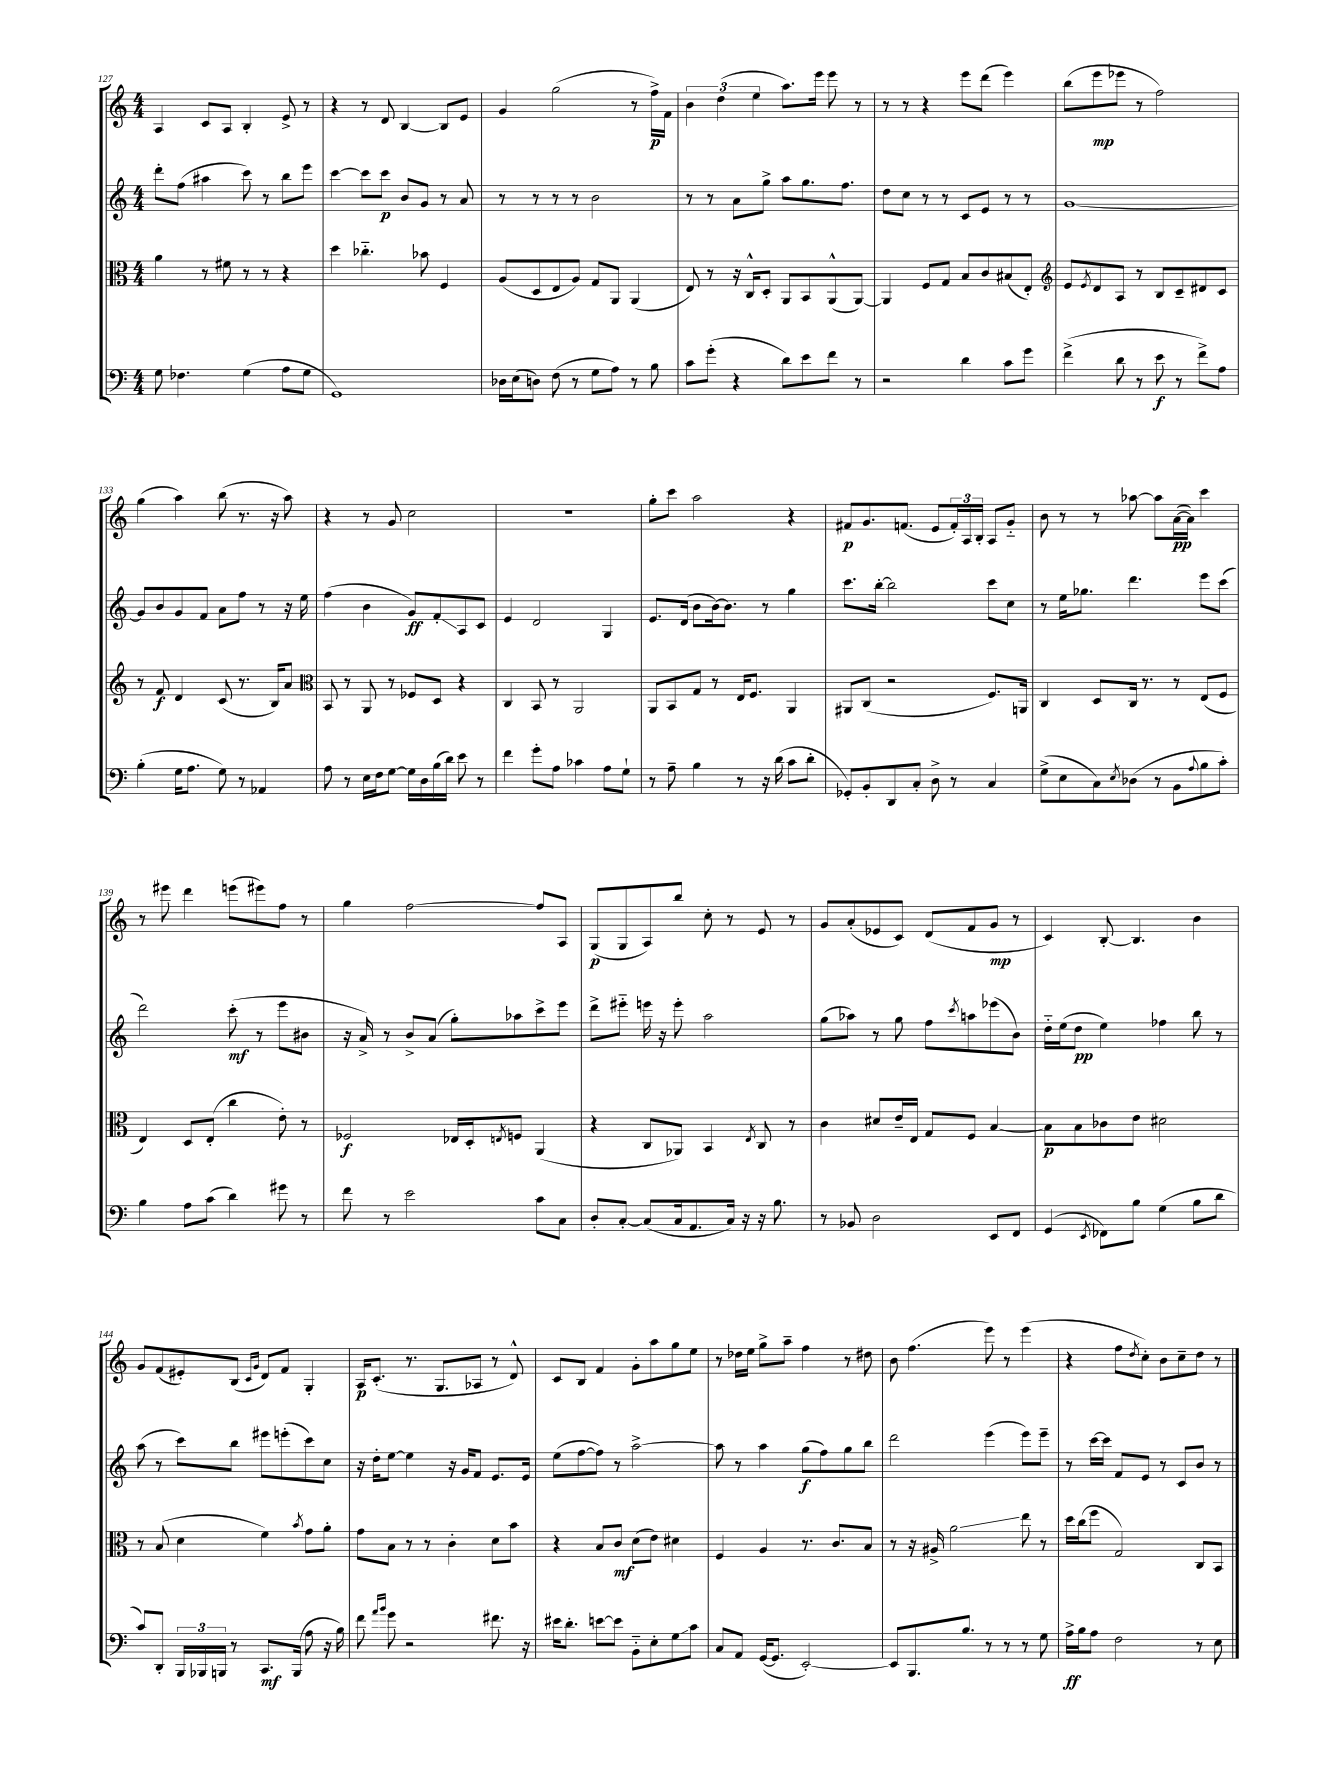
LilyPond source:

<<
\new StaffGroup <<
\new Staff = "s0" {
    \clef treble \key c \major \numericTimeSignature \time 4/4
    a4 c'8 a8 b4-. e'8-> r8 |
    r4 r8 d'8 b4~ b8 e'8 |
    g'4 g''2( r8 f''16->\p) f'16 |
    \tuplet 3/2 { b'4 d''4( e''4 } a''8.) e'''16 e'''8 r8 |
    r8 r8 r4 e'''8 d'''8( e'''4) |
    b''8( e'''8\mp ees'''8 r8 f''2) |
    g''4( a''4) b''8( r8. r16 a''8) |
    r4 r8 g'8 c''2 |
    R1 |
    g''8-. c'''8 a''2 r4 |
    fis'8\p g'8. f'8.( e'8 \tuplet 3/2 { f'16-.) a16 b16-. } a8 g'8-_ |
    b'8 r8 r8 aes''8~ aes''8 a'16~\pp( a'16) c'''4 |
    r8 eis'''8 d'''4 e'''8( eis'''8) f''8 r8 |
    g''4 f''2~ f''8 a8 |
    g8\p( g8 a8) b''8 c''8-. r8 e'8 r8 |
    g'8 a'8-.( ees'8 c'8) d'8( f'8 g'8\mp r8 |
    c'4) b8~-. b4. b'4 |
    g'8 f'8( eis'8-.) b8( \grace { c'16 g'16 } d'8) f'8 g4-. |
    a16\p c'8.-.( r8. g8. aes8 r8 d'8-^) |
    c'8 b8 f'4 g'8-. a''8 g''8 e''8 |
    r8 des''16 e''16 g''8-> a''8-- f''4 r8 dis''8 |
    b'8 f''4.( e'''8) r8 e'''4( |
    r4 f''8 \acciaccatura { d''8 } c''8-.) b'8 c''8-- d''8 r8 \bar "|." |
}
\new Staff = "s1" {
    \clef treble \key c \major \numericTimeSignature \time 4/4
    d'''8-. f''8( ais''4 c'''8) r8 b''8 e'''8 |
    c'''4~ c'''8 c'''8\p b'8 g'8 r8 a'8 |
    r8 r8 r8 r8 b'2 |
    r8 r8 a'8 g''8-> a''8 g''8. f''8. |
    d''8 c''8 r8 r8 c'8 e'8 r8 r8 |
    g'1~ |
    g'8 b'8 g'8 f'8 a'8 f''8 r8 r16 e''16 |
    f''4( b'4 g'8\ff) f'8-.\glissando a8 c'8 |
    e'4 d'2 g4 |
    e'8. d'16( b'8 b'16~) b'8. r8 g''4 |
    c'''8. b''16~-. b''2 c'''8 c''8 |
    r8 e''16 ges''8. d'''4. e'''8 c'''8( |
    d'''2) c'''8-.\mf( r8 e'''8 bis'8 |
    r16 a'16->) r8 b'8-> a'8( g''8-.) aes''8 c'''8-> e'''8 |
    d'''8-> eis'''8-_ e'''16 r16 e'''8-. a''2 |
    g''8( aes''8) r8 g''8 f''8 \acciaccatura { c'''8 } a''8 ees'''8( b'8) |
    d''16-_ e''16( d''8\pp e''4) fes''4 b''8 r8 |
    a''8( r8 c'''8) b''8 eis'''8 e'''8-.( c'''8) c''8 |
    r16 d''16-. e''8~ e''4 r16 g'16 f'8 e'8. e'16 |
    e''8( f''8~ f''8) r8 a''2~-> |
    a''8 r8 a''4 g''8\f( f''8) g''8 b''8 |
    d'''2 e'''4( e'''8) e'''8-- |
    r8 c'''16~ c'''16 f'8 e'8 r8 c'8 b'8 r8 \bar "|." |
}
\new Staff = "s2" {
    \clef alto \key c \major \numericTimeSignature \time 4/4
    a'4 r8 fis'8 r8 r8 r4 |
    d''4 ces''4.-_ bes'8 f4 |
    a8( d8 e8 a8) g8 a,8 a,4( |
    e8) r8 r16 c16-^ d8-. a,8 b,8 a,8-^( a,8~) |
    a,4 f8 g8 b8 c'8 bis8( e8-.) |
    \clef treble e'8 \acciaccatura { e'8 } d'8 a8 r8 b8 c'8-- dis'8 c'8 |
    r8 f'8\f d'4 c'8( r8. b16) a'8 |
    \clef alto b,8 r8 a,8 r8 fes8 d8 r4 |
    c4 b,8 r8 a,2 |
    a,8 b,8 g8 r8 e16 f8. a,4 |
    ais,8 c8( r2 f8.) a,16 |
    c4 d8 c16 r8. r8 e8( f8 |
    e4) d8 e8-.( c''4 e'8-.) r8 |
    fes2\f ees16 d16-. \acciaccatura { e8 } f8 a,4( |
    r4 c8 aes,8) b,4 \acciaccatura { e8 } c8 r8 |
    c'4 dis'8 e'16-- e16 g8 f8 b4~ |
    b8\p b8 ces'8 e'8 dis'2 |
    r8 b8( d'4 f'4) \acciaccatura { b'8 } g'8 a'8-. |
    g'8 b8 r8 r8 c'4-. d'8 b'8 |
    r4 b8 c'8\mf d'8( e'8) dis'4 |
    f4 a4 r8. c'8. b8 |
    r8 r16 ais16-> a'2\glissando e''8 r8 |
    d''16 c''16( f''8 g2) c8 b,8 \bar "|." |
}
\new Staff = "s3" {
    \clef bass \key c \major \numericTimeSignature \time 4/4
    g8 fes4. g4( a8 g8 |
    g,1) |
    des16 e16( d8) f8( r8 g8 a8) r8 b8 |
    c'8 g'8-.( r4 d'8) e'8 f'8 r8 |
    r2 d'4 c'8 g'8 |
    f'4->( d'8 r8 e'8\f r8 f'8->) a8 |
    b4-.( g16 a8. g8) r8 aes,4 |
    a8 r8 e16 f16 g8~ g16 d16 b16( d'16) e'8 r8 |
    f'4 g'8-. a8 ces'4 a8 g8-! |
    r8 a8-- b4 r8 r16 d'16( c'8 d'8-. |
    ges,8-.) b,8-. d,8 c8-. d8-> r8 c4 |
    g8->( e8 c8) \acciaccatura { e8 } des8( r8 b,8 \appoggiatura { a8 } b8 c'8-.) |
    b4 a8 c'8( d'4) gis'8 r8 |
    f'8 r8 e'2 c'8 c8 |
    d8-. c8~-. c8( c16 a,8. c16) r16 r16 b8. |
    r8 bes,8 d2 e,8 f,8 |
    g,4( \acciaccatura { e,8 } fes,8) b8 g4( b8 d'8 |
    c'8) d,8-. \tuplet 3/2 { b,,16 bes,,16 b,,16 } r8 c,8.\mf b,,16( a8 r16 b16) |
    f'8 \grace { a'16 b'16 } g'8 r2 fis'8. r16 |
    eis'16 d'8.-. e'8~ e'8 b,8-_ e8-. g8\glissando c'8 |
    c8 a,8 g,16~( g,8. e,2~-.) |
    e,8 b,,8. b8. r8 r8 r8 g8 |
    a16->\ff b16 a8 f2 r8 e8 \bar "|." |
}
>>
>>
\layout { \context { \Score currentBarNumber = #127 } }
